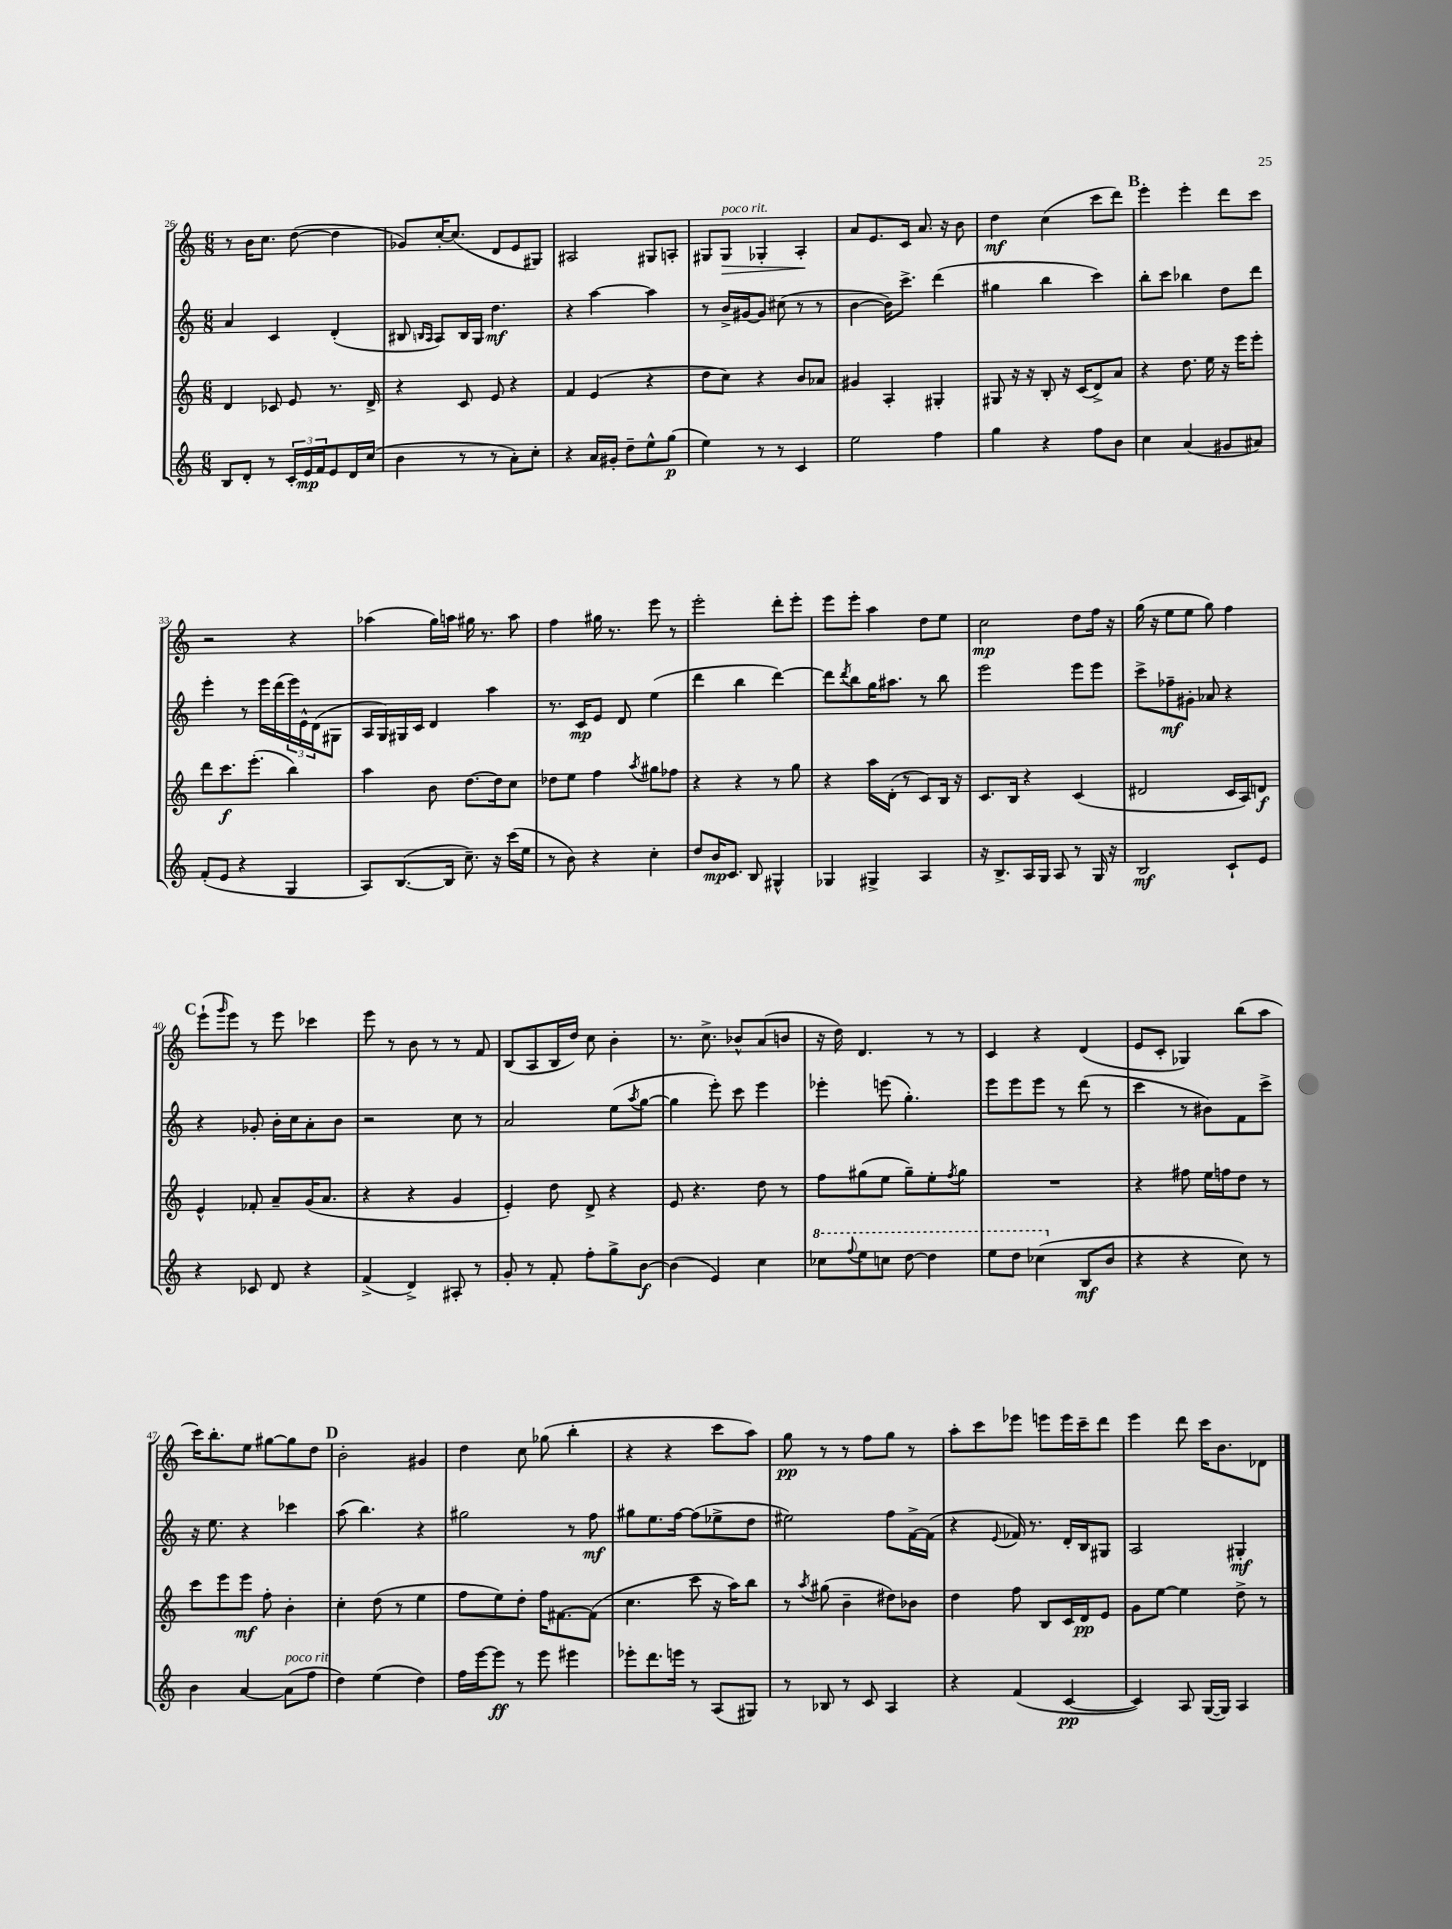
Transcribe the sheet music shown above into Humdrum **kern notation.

**kern	**kern	**kern	**kern
*staff4	*staff3	*staff2	*staff1
*clefG2	*clefG2	*clefG2	*clefG2
*k[]	*k[]	*k[]	*k[]
*M6/8	*M6/8	*M6/8	*M6/8
8B	4d	4a	8r
8d'	.	.	16b
.	.	.	8.cc
8r	8c-	4c	.
24c'	8e	.	([8dd
24e	.	.	.
24f	.	.	.
8e	8.r	(4d'	4dd]
16d	.	.	.
(16cc	16d^	.	.
=	=	=	=
4b	4r	8B#	8g-)
.	.	16qqB	.
.	.	16qqA	.
.	.	8A)	[16cc'
.	.	.	(8.cc]
8r	8c	16B	.
.	.	16G	.
8r	8e	4.dd	8d
8a')	4r	.	8e
8cc'	.	.	8G#)
=	=	=	=
4r	4f	4r	2A#
16a	(4e	[4aa	.
16g#'	.	.	.
8dd~	.	.	.
8ee^^	4r	4aa]	8G#
(8gg	.	.	8A'
=	=	=	=
4ee)	8dd	8r	8G#
.	8cc)	16b^	8G#
.	.	[16g#	.
8r	4r	8g#]	4G-'
8r	.	(8cc#	.
4c	8b	8r	4A'
.	8a-	8r	.
=	=	=	=
2ee	4g#	[4b	8a
.	.	.	8.e
.	4A'	16b])	.
.	.	8.ccc^	16c
.	.	.	8.a
4ff	4G#'	(4ddd	.
.	.	.	16r
.	.	.	8b
=	=	=	=
4gg	8G#	4gg#	4dd
.	16r	.	.
.	16r	.	.
4r	8B'	4bb	(4cc
.	16r	.	.
.	(16c	.	.
8ff	8d^)	4ccc)	8ccc
8b	8a	.	8ddd)
=	=	=	=
4cc	4r	8bb'	4eee'
.	.	8ccc	.
(4a	8.dd	4bb-	4eee'
.	16ee	.	.
8g#	16r	8dd	8ddd
.	16eee	.	.
8a#)	8eee'	8ddd	8ccc
=	=	=	=
(8f'	8ddd	4eee'	2r
8e	8.ccc	.	.
4r	.	8r	.
.	(8.eee'	.	.
.	.	16eee	.
.	.	(16ddd	.
4G	4bb)	24eee)	4r
.	.	24e^^	.
.	.	(24d	.
.	.	8G#	.
=	=	=	=
8A)	4aa	16A	(4aa-
.	.	16G)	.
([8.B	.	16G#	.
.	.	16c	.
.	8b	4d	16gg)
16B]	.	.	16aa
8.cc~)	[8.dd	.	16gg#
.	.	.	8.r
.	.	4aa	.
16r	16dd]	.	.
(16ccc	8cc	.	8aa
16ee	.	.	.
=	=	=	=
8r	8dd-	8.r	4ff
8b)	8ee	.	.
.	.	16c	.
4r	4ff	8e	16gg#
.	.	.	8.r
.	.	8d	.
.	8qaa	.	.
4cc'	8gg#	(4ee	8eee
.	8ff-	.	8r
=	=	=	=
8dd	4r	4ddd	2eee'
16b	.	.	.
8.c	.	.	.
.	4r	4bb	.
8B	.	.	.
4G#^^	8r	[4ddd)	8ddd'
.	8gg	.	8eee'
=	=	=	=
4G-	4r	8ddd]	8eee
.	.	8qddd	.
.	.	8bb	8eee'
4G#^	16aa	16gg	4aa
.	(16d'	8.aa#	.
.	8r	.	.
4A	8c)	8r	8dd
.	16B	8bb	8ee
.	16r	.	.
=	=	=	=
16r	8.c	2eee	2cc
8.B^	.	.	.
.	16B	.	.
16A	4r	.	.
16G	.	.	.
8A	.	.	.
8r	(4c	8eee	8dd
16G	.	8eee	16ff
16r	.	.	16r
=	=	=	=
2B	2d#	8ccc^	(16gg
.	.	.	16r
.	.	8ff-~	8ee
.	.	8g#'	8ee
.	.	8a-	8gg)
8c`	16c	4r	4ff
.	16A)	.	.
8e	8d	.	.
=	=	=	=
4r	4e^^	4r	(8eee`
.	.	.	16qqggg
.	.	.	8eee)
8c-	8f-'	8g-'	8r
8d	8a~	16b'	8eee
.	.	16cc	.
4r	(16g	8a'	4ccc-
.	8.a	.	.
.	.	8b	.
=	=	=	=
(4f^	4r	2r	8eee
.	.	.	8r
4d^)	4r	.	8b
.	.	.	8r
8A#'	4g	8cc	8r
8r	.	8r	8f
=	=	=	=
8g'	4e')	2a	(8B
8r	.	.	8A
8f'	8dd	.	16B
.	.	.	16dd)
8ff'	8d^	.	8cc
8gg^	4r	(8ee	4b'
.	.	8qaa	.
[8b	.	[8gg	.
=	=	=	=
(4b]	8e	4gg]	8.r
.	4.r	.	.
.	.	.	8.cc^
4e)	.	8eee')	.
.	.	8ccc	8b-^^
4cc	8dd	4eee	(8a
.	8r	.	8b
=	=	=	=
8ccc-	8ff	4eee-'	16r
.	.	.	16dd)
8qqfff	.	.	.
8eee	(8gg#	.	4.d
8ccc	8ee	(8eee	.
[8ddd	8gg#~)	4.gg')	.
4ddd]	8ee'	.	8r
.	8qff	.	.
.	8gg#	.	8r
=	=	=	=
8eee	2.r	8eee	4c
8ddd	.	8eee	.
(4ccc-	.	8eee	4r
.	.	8r	.
8B	.	(8ddd	(4d
8b	.	8r	.
=	=	=	=
4r	4r	4ccc	8e
.	.	.	8c'
4r	8ff#	8r	4G-)
.	16ee	8b#)	.
.	16ff	.	.
8cc)	8dd	8f	(8bb
8r	8r	8ccc^	8aa
=	=	=	=
4b	8ccc	16r	16ccc)
.	.	8.ee	8.bb'
.	8eee	.	.
[4a	8eee	4r	8ee
.	8ff'	.	[8gg#
(8a]	4b'	4ccc-	8gg#]
8ff	.	.	8dd
=	=	=	=
4dd)	4cc'	(8aa	2b'
.	.	4.bb)	.
(4ee	(8dd	.	.
.	8r	.	.
4dd)	4ee	4r	4g#
=	=	=	=
16ff	8ff	2gg#	4dd
[16eee	.	.	.
8eee]	8ee)	.	.
8r	8dd'	.	8cc
8eee	16ff	.	(8gg-
.	[8.f#	.	.
4eee#	.	8r	4bb'
.	(8f#]	8ff	.
=	=	=	=
8eee-'	4.cc	8gg#	4r
8.ddd	.	8.ee	.
.	.	.	4r
16eee	.	[16ff	.
8r	8ccc	(8ff]	.
(8A	16r	8ee-^	8ccc
.	16aa)	.	.
8G#)	8bb	8dd	8aa)
=	=	=	=
8r	8r	2ee#)	8gg
.	8qaa	.	.
8B-	(8gg#	.	8r
8r	4b~	.	8r
8c	.	.	8ff
4A	8dd#)	8ff	8gg
.	8b-	[16f^	8r
.	.	(16f]	.
=	=	=	=
4r	4dd	4r	8aa'
.	.	.	8ccc
.	.	8qqe	.
(4f	8ff	16f-)	8eee-
.	.	8.r	.
.	8B	.	8eee
[4c	16c	16d'	16eee
.	16d	16B	16ccc~
.	8e	8G#	8ddd
=	=	=	=
4c])	8g	2A	4eee
.	[8ee	.	.
8A	4ee]	.	8ddd
([16G	.	.	16ccc
16G])	.	.	8.b
4A	8dd^	4G#'	.
.	8r	.	8d-
==	==	==	==
*-	*-	*-	*-
